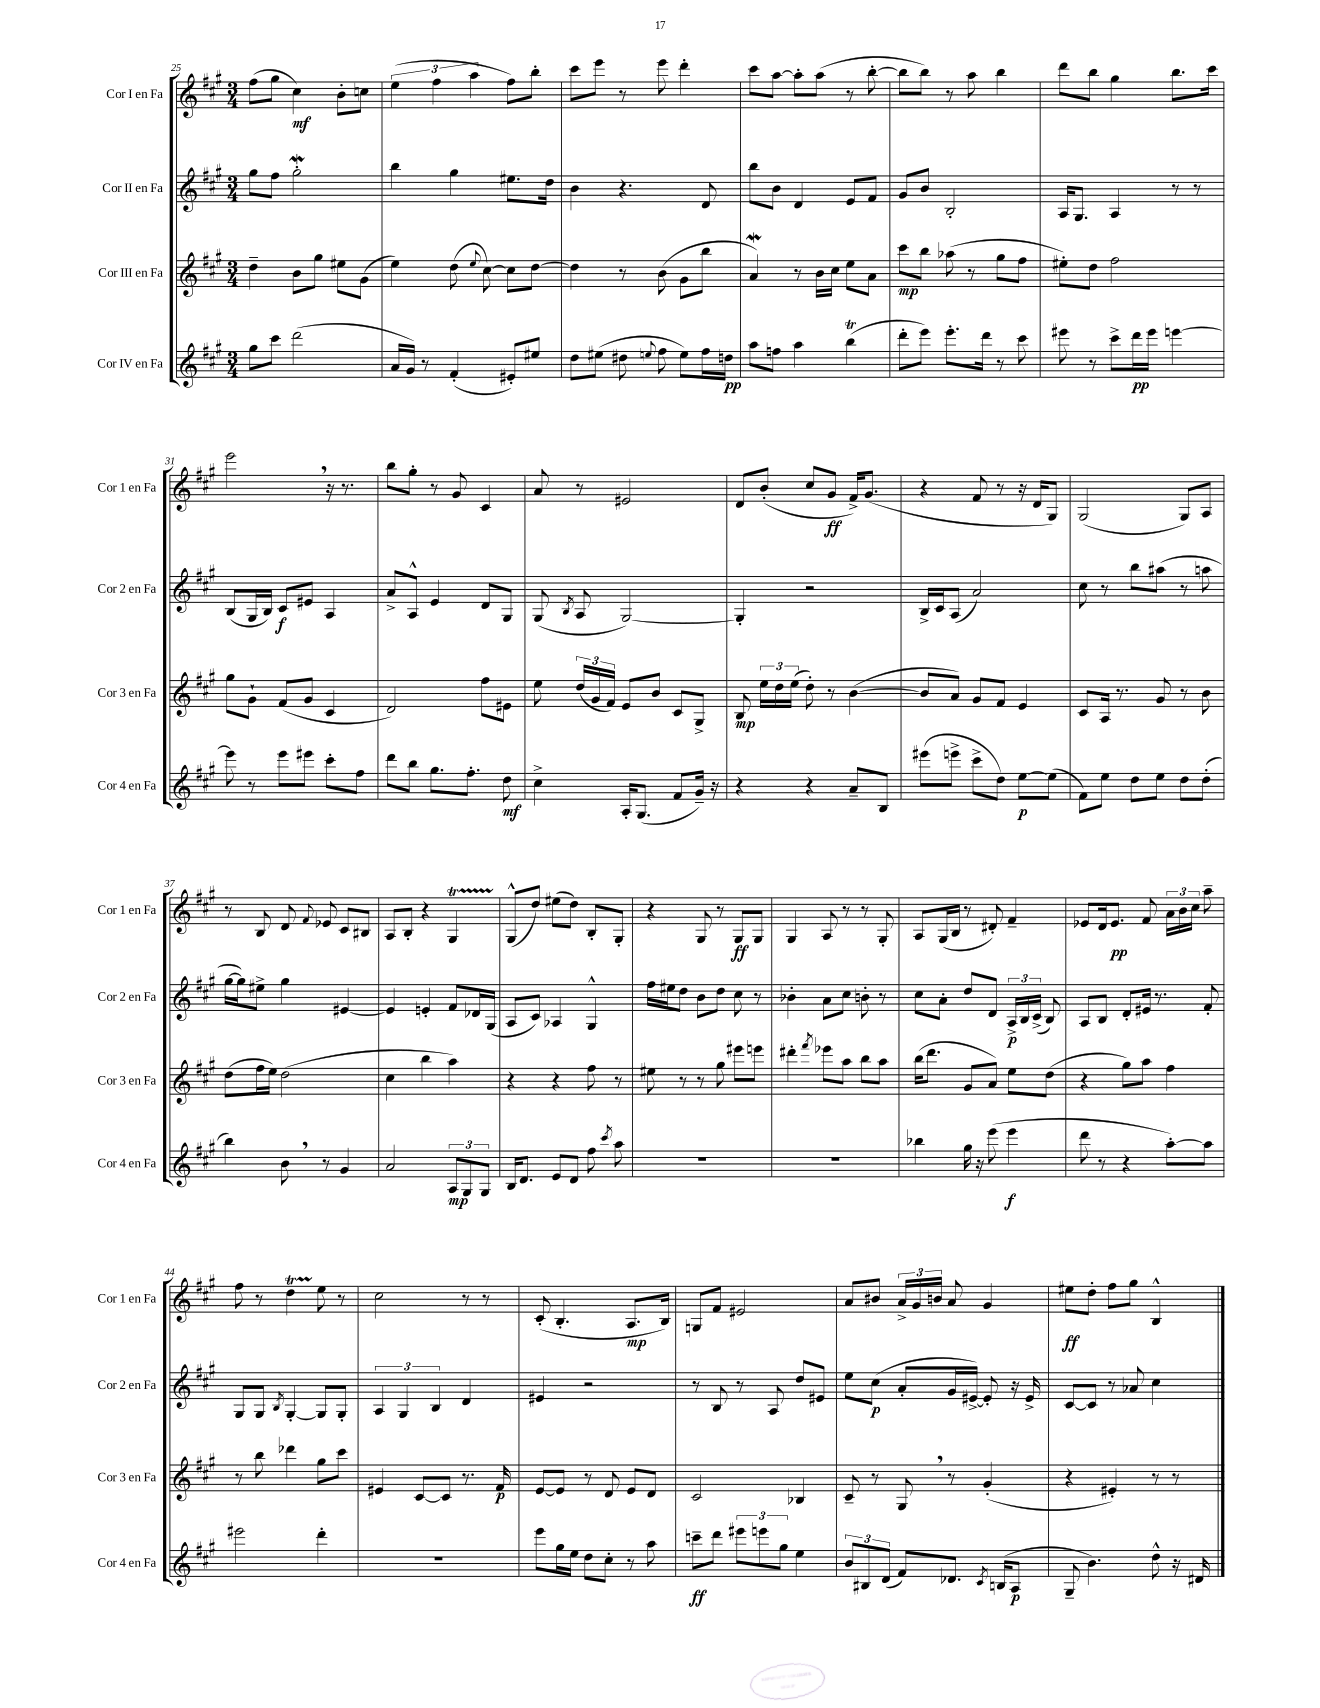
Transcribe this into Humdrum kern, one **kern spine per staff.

**kern	**dynam	**kern	**dynam	**kern	**dynam	**kern	**dynam
*part4	*part4	*part3	*part3	*part2	*part2	*part1	*part1
*staff4	*staff4	*staff3	*staff3	*staff2	*staff2	*staff1	*staff1
*I"Cor IV en Fa	*	*I"Cor III en Fa	*	*I"Cor II en Fa	*	*I"Cor I en Fa	*
*I'Cor 4 en Fa	*	*I'Cor 3 en Fa	*	*I'Cor 2 en Fa	*	*I'Cor 1 en Fa	*
*clefG2	*	*clefG2	*	*clefG2	*	*clefG2	*
*k[f#c#g#]	*	*k[f#c#g#]	*	*k[f#c#g#]	*	*k[f#c#g#]	*
*M3/4	*	*M3/4	*	*M3/4	*	*M3/4	*
=25	=25	=25	=25	=25	=25	=25	=25
8gg#\L	.	4dd~\	.	8gg#\L	.	(8ff#\L	.
8ccc#\J	.	.	.	8ff#\J	.	8gg#\J	.
(2ddd\	.	8b\L	.	2gg#W'\	.	4cc#\)	mf
.	.	8gg#\J	.	.	.	.	.
.	.	8ee#X\L	.	.	.	8b'\L	.
.	.	(8g#\J	.	.	.	8ccn\J	.
=26	=26	=26	=26	=26	=26	=26	=26
16a/LL	.	4ee\)	.	4bb\	.	(6ee\	.
16g#/JJ)	.	.	.	.	.	.	.
8r	.	.	.	.	.	.	.
.	.	.	.	.	.	6ff#\	.
(4f#'/	.	(8dd\	.	4gg#\	.	.	.
.	.	.	.	.	.	6aa\	.
.	.	8qqee/	.	.	.	.	.
.	.	[8cc#\)	.	.	.	.	.
8e#X'/L)	.	8cc#\L]	.	8.ee#X\L	.	8ff#\L)	.
8ee#X/J	.	[8dd\J	.	.	.	8bb'\J	.
.	.	.	.	16dd\Jk	.	.	.
=27	=27	=27	=27	=27	=27	=27	=27
8dd\L	.	4dd\]	.	4b\	.	8ccc#\L	.
(8ee#X\J	.	.	.	.	.	8eee\J	.
8dd#X\	.	8r	.	4.r	.	8r	.
8qqeen/	.	.	.	.	.	.	.
8ff#\	.	(8b\	.	.	.	8eee\	.
8ee\L)	.	8g#\L	.	.	.	4ddd'\	.
16ff#\L	.	8bb\J	.	8d/	.	.	.
16ddn\JJ	pp	.	.	.	.	.	.
=28	=28	=28	=28	=28	=28	=28	=28
8aa\L	.	4aw/)	.	8bb\L	.	8ccc#\L	.
8ffn\J	.	.	.	8b\J	.	[8aa\J	.
4aa\	.	8r	.	4d/	.	8aa'\L]	.
.	.	16b\LL	.	.	.	(8aa\J	.
.	.	16cc#\JJ	.	.	.	.	.
(4bbT\	.	8ee\L	.	8e/L	.	8r	.
.	.	8a\J	.	8f#/J	.	[8bb'\	.
=29	=29	=29	=29	=29	=29	=29	=29
8ddd'\L	.	8ccc#\L	mp	8g#/L	.	8bb\L]	.
8eee\J)	.	8bb\J	.	8b/J	.	8bb\J)	.
8.eee'\L	.	(8aa-X\	.	2B'/	.	8r	.
.	.	8r	.	.	.	8aa\	.
16ddd\Jk	.	.	.	.	.	.	.
8r	.	8gg#\L	.	.	.	4bb\	.
8ccc#\	.	8ff#\J	.	.	.	.	.
=30	=30	=30	=30	=30	=30	=30	=30
8eee#X\	.	8ee#X'\L)	.	16A/KL	.	8ddd\L	.
.	.	.	.	8.G#/J	.	.	.
8r	.	8dd\J	.	.	.	8bb\J	.
8ccc#^\L	.	2ff#\	.	4A/	.	4gg#\	.
16ddd\L	pp	.	.	.	.	.	.
16eee#\JJ	.	.	.	.	.	.	.
[4eeen\	.	.	.	8r	.	8.bb\L	.
.	.	.	.	8r	.	.	.
.	.	.	.	.	.	16ccc#\Jk	.
!!LO:LB:g=z
=31	=31	=31	=31	=31	=31	=31	=31
8eee\]	.	8gg#\L	.	(8B/L	.	2eee,\	.
8r	.	8g#`\J	.	16G#/L	.	.	.
.	.	.	.	16B/JJ)	.	.	.
8eee\L	.	(8f#/L	.	8c#/L	f	.	.
8eee#X\J	.	8g#/J	.	8e#X/J	.	.	.
8ccc#'\L	.	4c#/	.	4A/	.	16r	.
.	.	.	.	.	.	8.r	.
8ff#\J	.	.	.	.	.	.	.
=32	=32	=32	=32	=32	=32	=32	=32
8ddd\L	.	2d/)	.	8a^/L	.	8bb\L	.
8bb\J	.	.	.	8A^^/J	.	8gg#'\J	.
8.gg#\L	.	.	.	4e/	.	8r	.
.	.	.	.	.	.	8g#/	.
8.ff#'\J	.	.	.	.	.	.	.
.	.	8ff#\L	.	8d/L	.	4c#/	.
8dd\	mf	8e#X\J	.	8G#/J	.	.	.
=33	=33	=33	=33	=33	=33	=33	=33
4cc#^\	.	8ee\	.	(8G#/	.	8a/	.
.	.	.	.	8qB/	.	.	.
.	.	(24dd/LL	.	8A/	.	8r	.
.	.	24g#/	.	.	.	.	.
.	.	24f#/JJ)	.	.	.	.	.
16A'/KL	.	8e/L	.	[2G#/)	.	2e#X/	.
(8.G#/J	.	.	.	.	.	.	.
.	.	8b/J	.	.	.	.	.
8f#/L	.	8c#/L	.	.	.	.	.
16g#~/Jk)	.	8G#^/J	.	.	.	.	.
16r	.	.	.	.	.	.	.
=34	=34	=34	=34	=34	=34	=34	=34
4r	.	8B/	mp	4G#'/]	.	8d/L	.
.	.	24ee\LL	.	.	.	(8b'/J	.
.	.	24dd\	.	.	.	.	.
.	.	(24ee\JJ	.	.	.	.	.
4r	.	8dd'\)	.	2r	.	8cc#/L	.
.	.	8r	.	.	.	8g#/J	ff
8a~/L	.	([4b\	.	.	.	16f#^/KL)	.
.	.	.	.	.	.	(8.g#/J	.
8B/J	.	.	.	.	.	.	.
=35	=35	=35	=35	=35	=35	=35	=35
(8eee#X\L	.	8b/L]	.	16B^/LL	.	4r	.
.	.	.	.	16c#/J	.	.	.
8eeen^\J	.	8a/J)	.	(8A/J	.	.	.
8ccc#^\L	.	8g#/L	.	2a/)	.	8f#/	.
8dd\J)	.	8f#/J	.	.	.	8r	.
[8ee\L	p	4e/	.	.	.	16r	.
.	.	.	.	.	.	16d/KL	.
(8ee\J]	.	.	.	.	.	8G#/J)	.
=36	=36	=36	=36	=36	=36	=36	=36
8f#\L)	.	8c#/L	.	8cc#\	.	(2G#/	.
8ee\J	.	16A/Jk	.	8r	.	.	.
.	.	8.r	.	.	.	.	.
8dd\L	.	.	.	8bb\L	.	.	.
8ee\J	.	8g#/	.	(8aa#X\J	.	.	.
8dd\L	.	8r	.	8r	.	8G#/L)	.
(8dd'\J	.	8b\	.	8aan\	.	8A/J	.
!!LO:LB:g=z
=37	=37	=37	=37	=37	=37	=37	=37
4bb\)	.	(8dd\L	.	[16gg#\LL	.	8r	.
.	.	.	.	16gg#\J])	.	.	.
.	.	16ff#\L	.	8ee#X^\J	.	8B/	.
.	.	16ee\JJ)	.	.	.	.	.
8b,\	.	(2dd\	.	4gg#\	.	8d/	.
.	.	.	.	.	.	8qqf#/	.
8r	.	.	.	.	.	8e-X/	.
4g#/	.	.	.	[4e#X/	.	8c#/L	.
.	.	.	.	.	.	8B#X/J	.
=38	=38	=38	=38	=38	=38	=38	=38
2a/	.	4cc#\	.	4e#/]	.	8A/L	.
.	.	.	.	.	.	8B'/J	.
.	.	4bb\	.	4en'/	.	4r	.
12A/L	mp	4aa\)	.	8f#/L	.	4G#t/	.
12G#/	.	.	.	.	.	.	.
.	.	.	.	16d-X/L	.	.	.
12G#/J	.	.	.	.	.	.	.
.	.	.	.	(16G#/JJ	.	.	.
=39	=39	=39	=39	=39	=39	=39	=39
16B/KL	.	4r	.	8A/L	.	(8G#^^/L	.
8.d/J	.	.	.	.	.	.	.
.	.	.	.	8c#/J)	.	8dd/J)	.
8e/L	.	4r	.	4A-X/	.	(8ee#X\L	.
8d/J	.	.	.	.	.	8dd\J)	.
8ff#\	.	8ff#\	.	4G#^^/	.	8B'/L	.
8qccc#/	.	.	.	.	.	.	.
8aa\	.	8r	.	.	.	8G#'/J	.
=40	=40	=40	=40	=40	=40	=40	=40
2.r	.	8ee#X\	.	16ff#\LL	.	4r	.
.	.	.	.	16ee#X\J	.	.	.
.	.	8r	.	8dd\J	.	.	.
.	.	8r	.	8b\L	.	8G#/	.
.	.	8gg#\	.	8dd\J	.	8r	.
.	.	8eee#X\L	.	8cc#\	.	8G#/L	ff
.	.	8eeen\J	.	8r	.	8G#/J	.
=41	=41	=41	=41	=41	=41	=41	=41
2.r	.	4ddd#X'\	.	4b-X'\	.	4G#/	.
.	.	8qfff#/	.	.	.	.	.
.	.	8eee-X\L	.	8a\L	.	8A/	.
.	.	8aa\J	.	8cc#\J	.	8r	.
.	.	8bb\L	.	8bn'\	.	8r	.
.	.	8aa\J	.	8r	.	8G#'/	.
=42	=42	=42	=42	=42	=42	=42	=42
4bb-X\	.	(16bb\KL	.	8cc#\L	.	8A/L	.
.	.	8.ddd\J	.	.	.	.	.
.	.	.	.	8a'\J	.	(16G#/L	.
.	.	.	.	.	.	16B/JJ	.
16gg#\	.	8g#/L	.	8dd/L	.	8r	.
16r	.	.	.	.	.	.	.
(8eee\	.	8a/J)	.	8d/J	.	8d#X'/)	.
4eee\	f	8ee\L	.	24A^/LL	p	4f#~/	.
.	.	.	.	24B/	.	.	.
.	.	.	.	(24c#^/JJ	.	.	.
.	.	(8dd\J	.	8B/)	.	.	.
=43	=43	=43	=43	=43	=43	=43	=43
8ddd\	.	4r	.	8A/L	.	8e-X/L	.
8r	.	.	.	8B/J	.	16d/k	.
.	.	.	.	.	.	8.e-/J	pp
4r	.	8gg#\L)	.	8d'/L	.	.	.
.	.	8aa\J	.	16e#X/Jk	.	8f#/	.
.	.	.	.	8.r	.	.	.
[8aa'\L)	.	4ff#\	.	.	.	24a\LL	.
.	.	.	.	.	.	24b\	.
.	.	.	.	.	.	24cc#\JJ	.
8aa\J]	.	.	.	8f#'/	.	8aa~\	.
!!LO:LB:g=z
=44	=44	=44	=44	=44	=44	=44	=44
2eee#X\	.	8r	.	8G#/L	.	8ff#\	.
.	.	8bb\	.	8G#/J	.	8r	.
.	.	.	.	8qB/	.	.	.
.	.	4ddd-X\	.	[4G#'/	.	4ddT\	.
4ddd'\	.	8gg#\L	.	8G#/L]	.	8ee\	.
.	.	8ccc#\J	.	8G#'/J	.	8r	.
=45	=45	=45	=45	=45	=45	=45	=45
2.r	.	4e#X/	.	6A/	.	2cc#\	.
.	.	.	.	6G#/	.	.	.
.	.	[8c#/L	.	.	.	.	.
.	.	.	.	6B/	.	.	.
.	.	8c#/J]	.	.	.	.	.
.	.	8.r	.	4d/	.	8r	.
.	.	.	.	.	.	8r	.
.	.	16f#/	p	.	.	.	.
=46	=46	=46	=46	=46	=46	=46	=46
8eee\L	.	[8e/L	.	4e#X/	.	(8c#'/	.
16gg#\L	.	8e/J]	.	.	.	4.B'/	.
16ee\JJ	.	.	.	.	.	.	.
8dd\L	.	8r	.	2r	.	.	.
8cc#'\J	.	8d/	.	.	.	.	.
8r	.	8e/L	.	.	.	8.A/L	mp
8aa\	.	8d/J	.	.	.	.	.
.	.	.	.	.	.	16B/Jk)	.
=47	=47	=47	=47	=47	=47	=47	=47
8cccn~\L	ff	2c#/	.	8r	.	8Gn/L	.
8ddd\J	.	.	.	8B/	.	8f#/J	.
12eee#X\L	.	.	.	8r	.	2e#X/	.
12eeen\	.	.	.	.	.	.	.
.	.	.	.	8A/	.	.	.
12gg#\J	.	.	.	.	.	.	.
4ee\	.	4B-X/	.	8dd/L	.	.	.
.	.	.	.	8e#X/J	.	.	.
=48	=48	=48	=48	=48	=48	=48	=48
12b/L	.	8c#~/	.	8ee\L	.	8a/L	.
12B#X/	.	.	.	.	.	.	.
.	.	8r	.	(8cc#\J	p	8b#X/J	.
(12d/J	.	.	.	.	.	.	.
8f#/L)	.	8G#,/	.	8a'/L	.	24a^/LL	.
.	.	.	.	.	.	24g#/	.
.	.	.	.	.	.	24bn/JJ	.
8.d-X/J	.	8r	.	16g#/L	.	8a/	.
.	.	.	.	[16e#X^/JJ)	.	.	.
.	.	(4g#'/	.	8e#'/]	.	4g#/	.
8qc#/	.	.	.	.	.	.	.
(16Bn/KL	.	.	.	.	.	.	.
8A/J	p	.	.	16r	.	.	.
.	.	.	.	16e#^/	.	.	.
=49	=49	=49	=49	=49	=49	=49	=49
8G#~/	.	4r	.	[8c#/L	.	8ee#X\L	ff
4.b\)	.	.	.	8c#/J]	.	8dd'\J	.
.	.	4e#X'/)	.	8r	.	8ff#\L	.
.	.	.	.	8a-X/	.	8gg#\J	.
8dd^^\	.	8r	.	4cc#\	.	4B^^/	.
16r	.	8r	.	.	.	.	.
16d#X/	.	.	.	.	.	.	.
==	==	==	==	==	==	==	==
*-	*-	*-	*-	*-	*-	*-	*-
